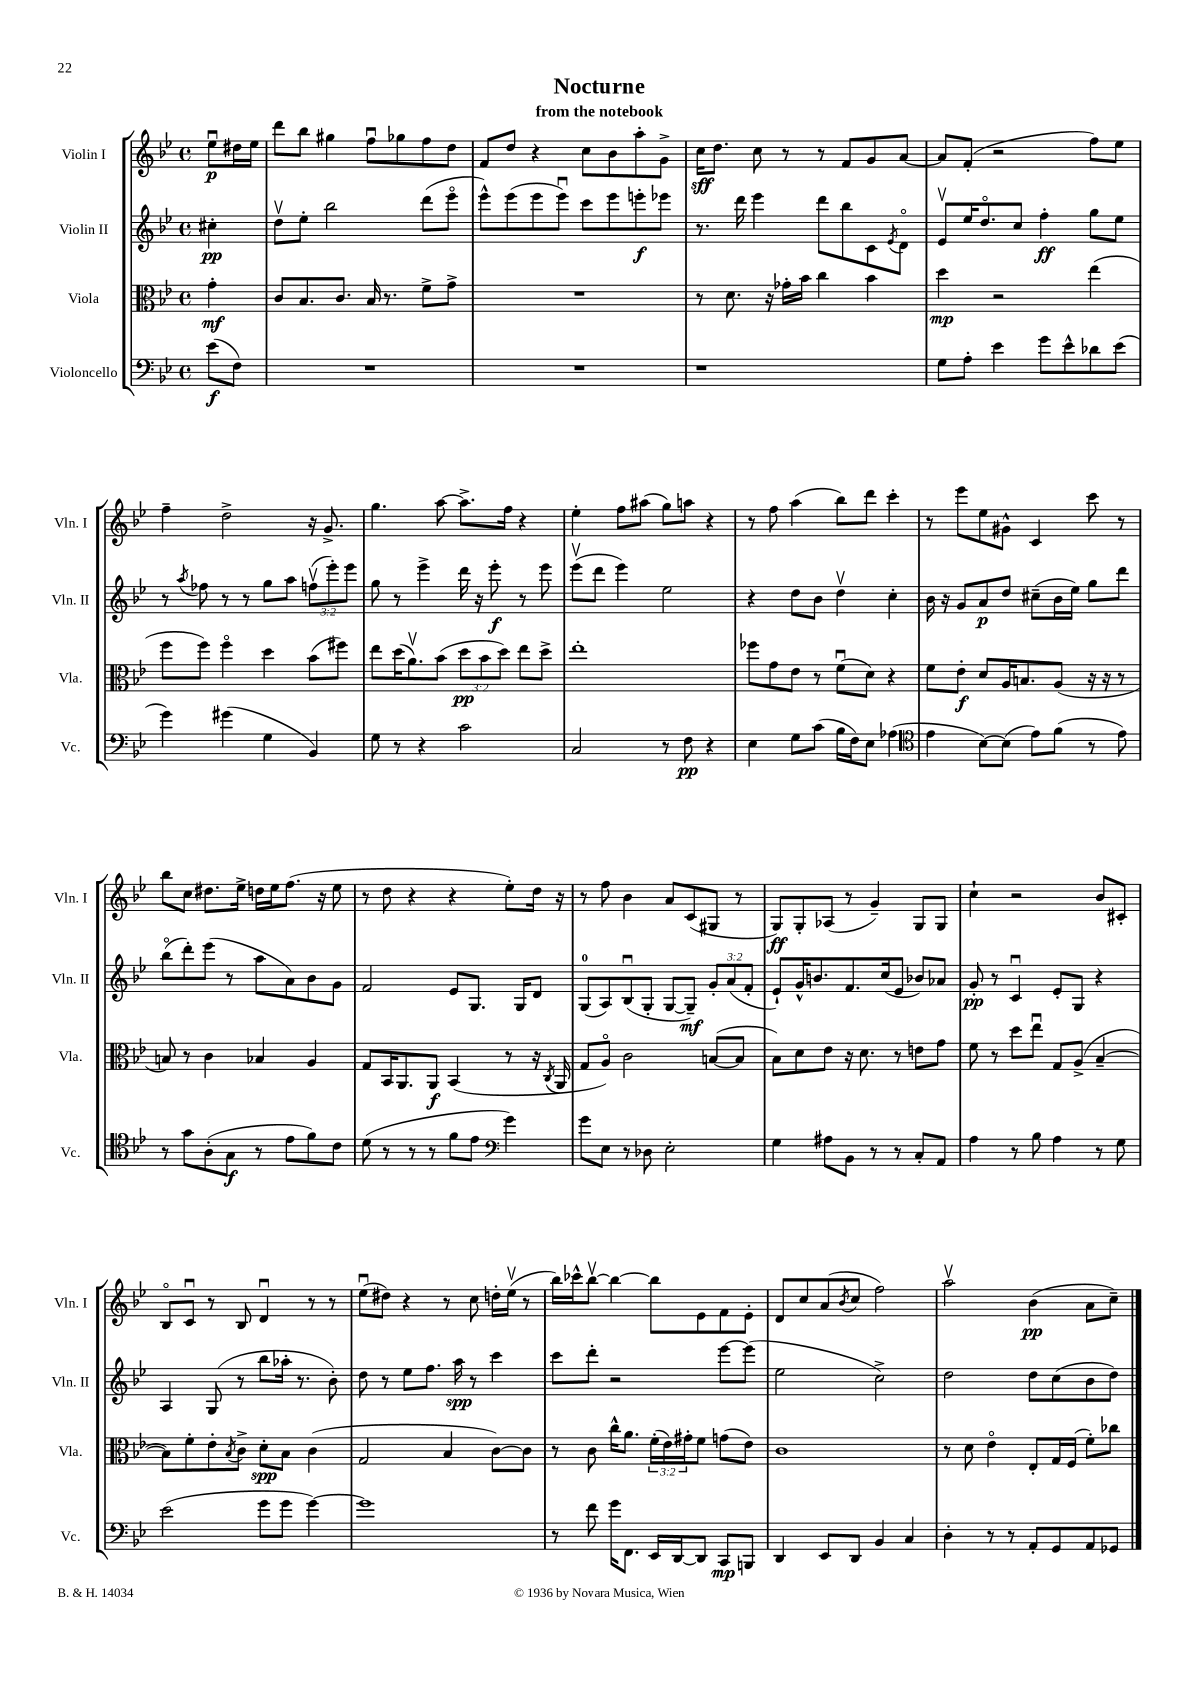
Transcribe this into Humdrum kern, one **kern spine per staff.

**kern	**dynam	**kern	**dynam	**kern	**dynam	**kern	**dynam
*part4	*part4	*part3	*part3	*part2	*part2	*part1	*part1
*staff4	*staff4	*staff3	*staff3	*staff2	*staff2	*staff1	*staff1
*I"Violoncello	*	*I"Viola	*	*I"Violin II	*	*I"Violin I	*
*I'Vc.	*	*I'Vla.	*	*I'Vln. II	*	*I'Vln. I	*
*clefF4	*	*clefC3	*	*clefG2	*	*clefG2	*
*k[b-e-]	*	*k[b-e-]	*	*k[b-e-]	*	*k[b-e-]	*
*M4/4	*	*M4/4	*	*M4/4	*	*M4/4	*
*met(c)	*	*met(c)	*	*met(c)	*	*met(c)	*
=	=	=	=	=	=	=	=
(8e-\L	f	4g'\	mf	4cc#X'\	pp	8ee-u\L	p
8F\J)	.	.	.	.	.	16dd#X\L	.
.	.	.	.	.	.	16ee-\JJ	.
=1	=1	=1	=1	=1	=1	=1	=1
1r	.	8c/L	.	8ddv\L	.	8ddd\L	.
.	.	8.B-/	.	8ee-'\J	.	8bb-\J	.
.	.	.	.	2bb-\	.	4gg#X\	.
.	.	8.c/J	.	.	.	.	.
.	.	16B-/	.	.	.	8ffu\L	.
.	.	8.r	.	.	.	.	.
.	.	.	.	.	.	8gg-X\	.
.	.	8f^\L	.	(8ddd\L	.	8ff\	.
.	.	8g^\J	.	8eee-\J	.	8dd\J	.
=2	=2	=2	=2	=2	=2	=2	=2
1r	.	1r	.	8eee-^^\L)	.	8f/L	.
.	.	.	.	(8eee-\	.	8dd/J	.
.	.	.	.	8eee-\	.	4r	.
.	.	.	.	8eee-u\J)	.	.	.
.	.	.	.	8ccc\L	.	8cc\L	.
.	.	.	.	8eee-\	.	8b-\	.
.	.	.	.	8eeen'\	f	8aa'\	.
.	.	.	.	8eee-X\J	.	8g^\J	.
=3	=3	=3	=3	=3	=3	=3	=3
1r	.	8r	.	8.r	.	16cc\KL	sff
.	.	.	.	.	.	8.dd\J	.
.	.	8.d\	.	.	.	.	.
.	.	.	.	16ddd\	.	.	.
.	.	.	.	4eee-\	.	8cc\	.
.	.	16r	.	.	.	.	.
.	.	16g-X'\LL	.	.	.	8r	.
.	.	16b-\JJ	.	.	.	.	.
.	.	4cc\	.	8ddd\L	.	8r	.
.	.	.	.	8bb-\	.	8f/L	.
.	.	4b-\	.	8c\	.	8g/	.
.	.	.	.	8qe-/	.	.	.
.	.	.	.	8d\J	.	[8a/J	.
=4	=4	=4	=4	=4	=4	=4	=4
8G\L	.	4dd\	mp	8e-v/L	.	8a/L]	.
8A'\J	.	.	.	16ee-/K	.	(8f'/J	.
.	.	.	.	8.dd/	.	.	.
4e-\	.	2r	.	.	.	2r	.
.	.	.	.	8cc/J	.	.	.
8g\L	.	.	.	4ff'\	ff	.	.
8e-^^\	.	.	.	.	.	.	.
8d-X\	.	(4ee-\	.	8gg\L	.	8ff\L)	.
(8e-\J	.	.	.	8ee-\J	.	8ee-\J	.
!!LO:LB:g=z
=5	=5	=5	=5	=5	=5	=5	=5
4g\)	.	8ff\L	.	8r	.	4ff~\	.
.	.	.	.	8qaa/	.	.	.
.	.	8ff\J)	.	8ff-X\	.	.	.
(4g#X\	.	4ff\	.	8r	.	2dd^\	.
.	.	.	.	8r	.	.	.
4G\	.	4dd\	.	8gg\L	.	.	.
.	.	.	.	8aa\J	.	.	.
4BB-/)	.	(8b-\L	.	(12ffnv\L	.	16r	.
.	.	.	.	.	.	8.g^/	.
.	.	.	.	12eee-'\)	.	.	.
.	.	8ff#X\J)	.	.	.	.	.
.	.	.	.	12eee-\J	.	.	.
=6	=6	=6	=6	=6	=6	=6	=6
8G\	.	8ee-\L	.	8gg\	.	4.gg\	.
8r	.	(16dd\K	.	8r	.	.	.
.	.	8.av\)	.	.	.	.	.
4r	.	.	.	4eee-^\	.	.	.
.	.	(8b-\J	.	.	.	[8aa\	.
2c\	.	12dd\L	pp	16ddd\	.	8.aa^\L]	.
.	.	.	.	16r	.	.	.
.	.	12b-\	.	.	.	.	.
.	.	.	.	8eee-'\	f	.	.
.	.	12dd\J)	.	.	.	.	.
.	.	.	.	.	.	16ff\Jk	.
.	.	8ee-\L	.	8r	.	4r	.
.	.	8dd^\J	.	8eee-\	.	.	.
=7	=7	=7	=7	=7	=7	=7	=7
2C/	.	1ee-'	.	(8eee-v\L	.	4ee-'\	.
.	.	.	.	8ddd\J	.	.	.
.	.	.	.	4eee-\)	.	8ff\L	.
.	.	.	.	.	.	(8aa#X\J	.
8r	.	.	.	2ee-\	.	8gg\L)	.
8F\	pp	.	.	.	.	8aan\J	.
4r	.	.	.	.	.	4r	.
=8	=8	=8	=8	=8	=8	=8	=8
4E-\	.	8ff-X\L	.	4r	.	8r	.
.	.	8g\	.	.	.	8ff\	.
8G\L	.	8e-\J	.	8dd\L	.	(4aa\	.
(8c\J	.	8r	.	8b-\J	.	.	.
16B-\LL	.	(8fu\L	.	4ddv\	.	8bb-\L)	.
16F\J)	.	.	.	.	.	.	.
8E-\J	.	8d\J)	.	.	.	8ddd\J	.
(4A-X\	.	4r	.	4cc'\	.	4ccc'\	.
=9	=9	=9	=9	=9	=9	=9	=9
*clefC4	*	*	*	*	*	*	*
4e-\	.	8f\L	.	16b-\	.	8r	.
.	.	.	.	16r	.	.	.
.	.	8e-'\J	f	8g/L	.	8eee-\L	.
[8B-\L)	.	8d/L	.	8a/	p	8ee-\	.
(8B-\J]	.	16A/K	.	8dd/J	.	8g#X^^\J	.
.	.	8.Bn/	.	.	.	.	.
8e-\L)	.	.	.	(8cc#X~\L	.	4c/	.
(8f\J	.	(8A/J	.	16b-\L	.	.	.
.	.	.	.	16ee-\JJ)	.	.	.
8r	.	16r	.	8gg\L	.	8ccc\	.
.	.	16r	.	.	.	.	.
8e-\)	.	8r	.	8ddd\J	.	8r	.
!!LO:LB:g=z
=10	=10	=10	=10	=10	=10	=10	=10
8r	.	8Bn/)	.	(8bb-\L	.	8bb-\L	.
8g\L	.	8r	.	8ddd'\)	.	8cc\J	.
(8A'\	.	4c\	.	(8eee-\J	.	8.dd#X\L	.
8G\J	f	.	.	8r	.	.	.
.	.	.	.	.	.	16ee-^\Jk	.
8r	.	4B-X/	.	8aa\L	.	16ddn\LL	.
.	.	.	.	.	.	16ee-\J	.
8e-\L	.	.	.	8a\)	.	(8.ff\J	.
8f\)	.	4A/	.	8b-\	.	.	.
.	.	.	.	.	.	16r	.
8c\J	.	.	.	8g\J	.	8ee-\	.
=11	=11	=11	=11	=11	=11	=11	=11
(8d\	.	8G/L	.	2f/	.	8r	.
8r	.	16BB-/K	.	.	.	8dd\	.
.	.	8.AA/	.	.	.	.	.
8r	.	.	.	.	.	4r	.
8r	.	8AA/J	f	.	.	.	.
8f\L	.	(4BB-/	.	8e-/L	.	4r	.
8e-\J	.	.	.	8.G/J	.	.	.
*clefF4	*	*	*	*	*	*	*
4g\)	.	8r	.	.	.	8ee-'\L)	.
.	.	.	.	16G/KL	.	.	.
.	.	16r	.	8d/J	.	16dd\Jk	.
.	.	8qC/	.	.	.	.	.
.	.	16AA/	.	.	.	16r	.
=12	=12	=12	=12	=12	=12	=12	=12
8g\L	.	8G/L	.	(8G/L	.	8r	.
8E-\J	.	8A/J)	.	8A/)	.	8ff\	.
8r	.	2c\	.	(8B-u/	.	4b-\	.
8D-X\	.	.	.	8G'/J	.	.	.
2E-'\	.	.	.	[8G/L	.	8a/L	.
.	.	.	.	8G~/J])	mf	(8c/	.
.	.	([8Bn/L	.	12g'/L	.	8G#X/J	.
.	.	.	.	(12a/	.	.	.
.	.	8B/J]	.	.	.	8r	.
.	.	.	.	12f'/J	.	.	.
=13	=13	=13	=13	=13	=13	=13	=13
4G\	.	8B-\L)	.	8e-`/L)	.	8G/L)	ff
.	.	8d\	.	16g^^/K	.	8G'/	.
.	.	.	.	8.bn/	.	.	.
8A#X\L	.	8e-\J	.	.	.	(8A-X/J	.
8BB-\J	.	16r	.	8.f/	.	8r	.
.	.	8.d\	.	.	.	.	.
8r	.	.	.	.	.	4g~/)	.
.	.	.	.	(16cc/k	.	.	.
8r	.	8r	.	8e-/J	.	.	.
8C'/L	.	8en\L	.	8b-X/L)	.	8G/L	.
8AA/J	.	8g\J	.	8a-X/J	.	8G/J	.
=14	=14	=14	=14	=14	=14	=14	=14
4A\	.	8f\	.	8g'/	pp	4cc`\	.
.	.	8r	.	8r	.	.	.
8r	.	8dd\L	.	4cu/	.	2r	.
8B-\	.	8ee-u\J	.	.	.	.	.
4A\	.	8G/L	.	8e-'/L	.	.	.
.	.	(8A^/J	.	8G/J	.	.	.
8r	.	[4B-~/	.	4r	.	8b-/L	.
8G\	.	.	.	.	.	8c#X'/J	.
!!LO:LB:g=z
=15	=15	=15	=15	=15	=15	=15	=15
(2e-\	.	8B-\L])	.	4A/	.	8B-/L	.
.	.	8f'\	.	.	.	8cu/J	.
.	.	8e-'\	.	(8G/	.	8r	.
.	.	8qB-/	.	.	.	.	.
.	.	8c^\J	.	8r	.	8B-/	.
8g\L	.	8d'\L	spp	8bb-\L	.	4du/	.
8g\J	.	8B-\J	.	16aa-X'\Jk	.	.	.
.	.	.	.	8.r	.	.	.
[4g\)	.	(4c\	.	.	.	8r	.
.	.	.	.	8b-'\)	.	8r	.
=16	=16	=16	=16	=16	=16	=16	=16
1g]	.	2G/	.	8dd\	.	(8ee-u\L	.
.	.	.	.	8r	.	8dd#X\J)	.
.	.	.	.	8ee-\L	.	4r	.
.	.	.	.	8.ff\J	.	.	.
.	.	4B-/	.	.	.	8r	.
.	.	.	.	16aa\	spp	.	.
.	.	.	.	8r	.	8cc\	.
.	.	[8c\L)	.	4ccc\	.	16ddn'\LL	.
.	.	.	.	.	.	(16ee-v\JJ	.
.	.	8c\J]	.	.	.	8r	.
=17	=17	=17	=17	=17	=17	=17	=17
8r	.	8r	.	8ccc\L	.	16bb-\LL)	.
.	.	.	.	.	.	16ccc-X^^\J	.
8f\	.	8c\	.	8ddd'\J	.	[8bb-v\J	.
16g\KL	.	16cc^^\KL	.	2r	.	4bb-\_	.
8.FF\J	.	8.a\J	.	.	.	.	.
16EE-/LL	.	(24f'\LL	.	.	.	8bb-\L]	.
.	.	24e-\)	.	.	.	.	.
[16DD/J	.	.	.	.	.	.	.
.	.	24g#X'\J	.	.	.	.	.
8DD/J]	.	8f\J	.	.	.	8e-\	.
8CC/L	mp	(8gn\L	.	[8eee-\L	.	8f\	.
8BBBn/J	.	8e-\J)	.	(8eee-\J]	.	8e-'\J	.
=18	=18	=18	=18	=18	=18	=18	=18
4DD/	.	1c	.	2ee-\	.	8d/L	.
.	.	.	.	.	.	8cc/	.
8EE-/L	.	.	.	.	.	(8a/	.
.	.	.	.	.	.	8qb-/	.
8DD/J	.	.	.	.	.	8cc/J	.
4BB-/	.	.	.	2cc^\)	.	2ff\)	.
4C/	.	.	.	.	.	.	.
=19	=19	=19	=19	=19	=19	=19	=19
4D'\	.	8r	.	2dd\	.	2aav\	.
.	.	8d\	.	.	.	.	.
8r	.	4e-\	.	.	.	.	.
8r	.	.	.	.	.	.	.
8AA'/L	.	8E-'/L	.	8dd\L	.	(4b-\	pp
8GG/	.	16G/L	.	(8cc\	.	.	.
.	.	(16F/JJ	.	.	.	.	.
8AA/	.	8f'\L)	.	8b-\	.	8a\L	.
8GG-X/J	.	8cc-X\J	.	8dd\J)	.	8cc~\J)	.
==	==	==	==	==	==	==	==
*-	*-	*-	*-	*-	*-	*-	*-
